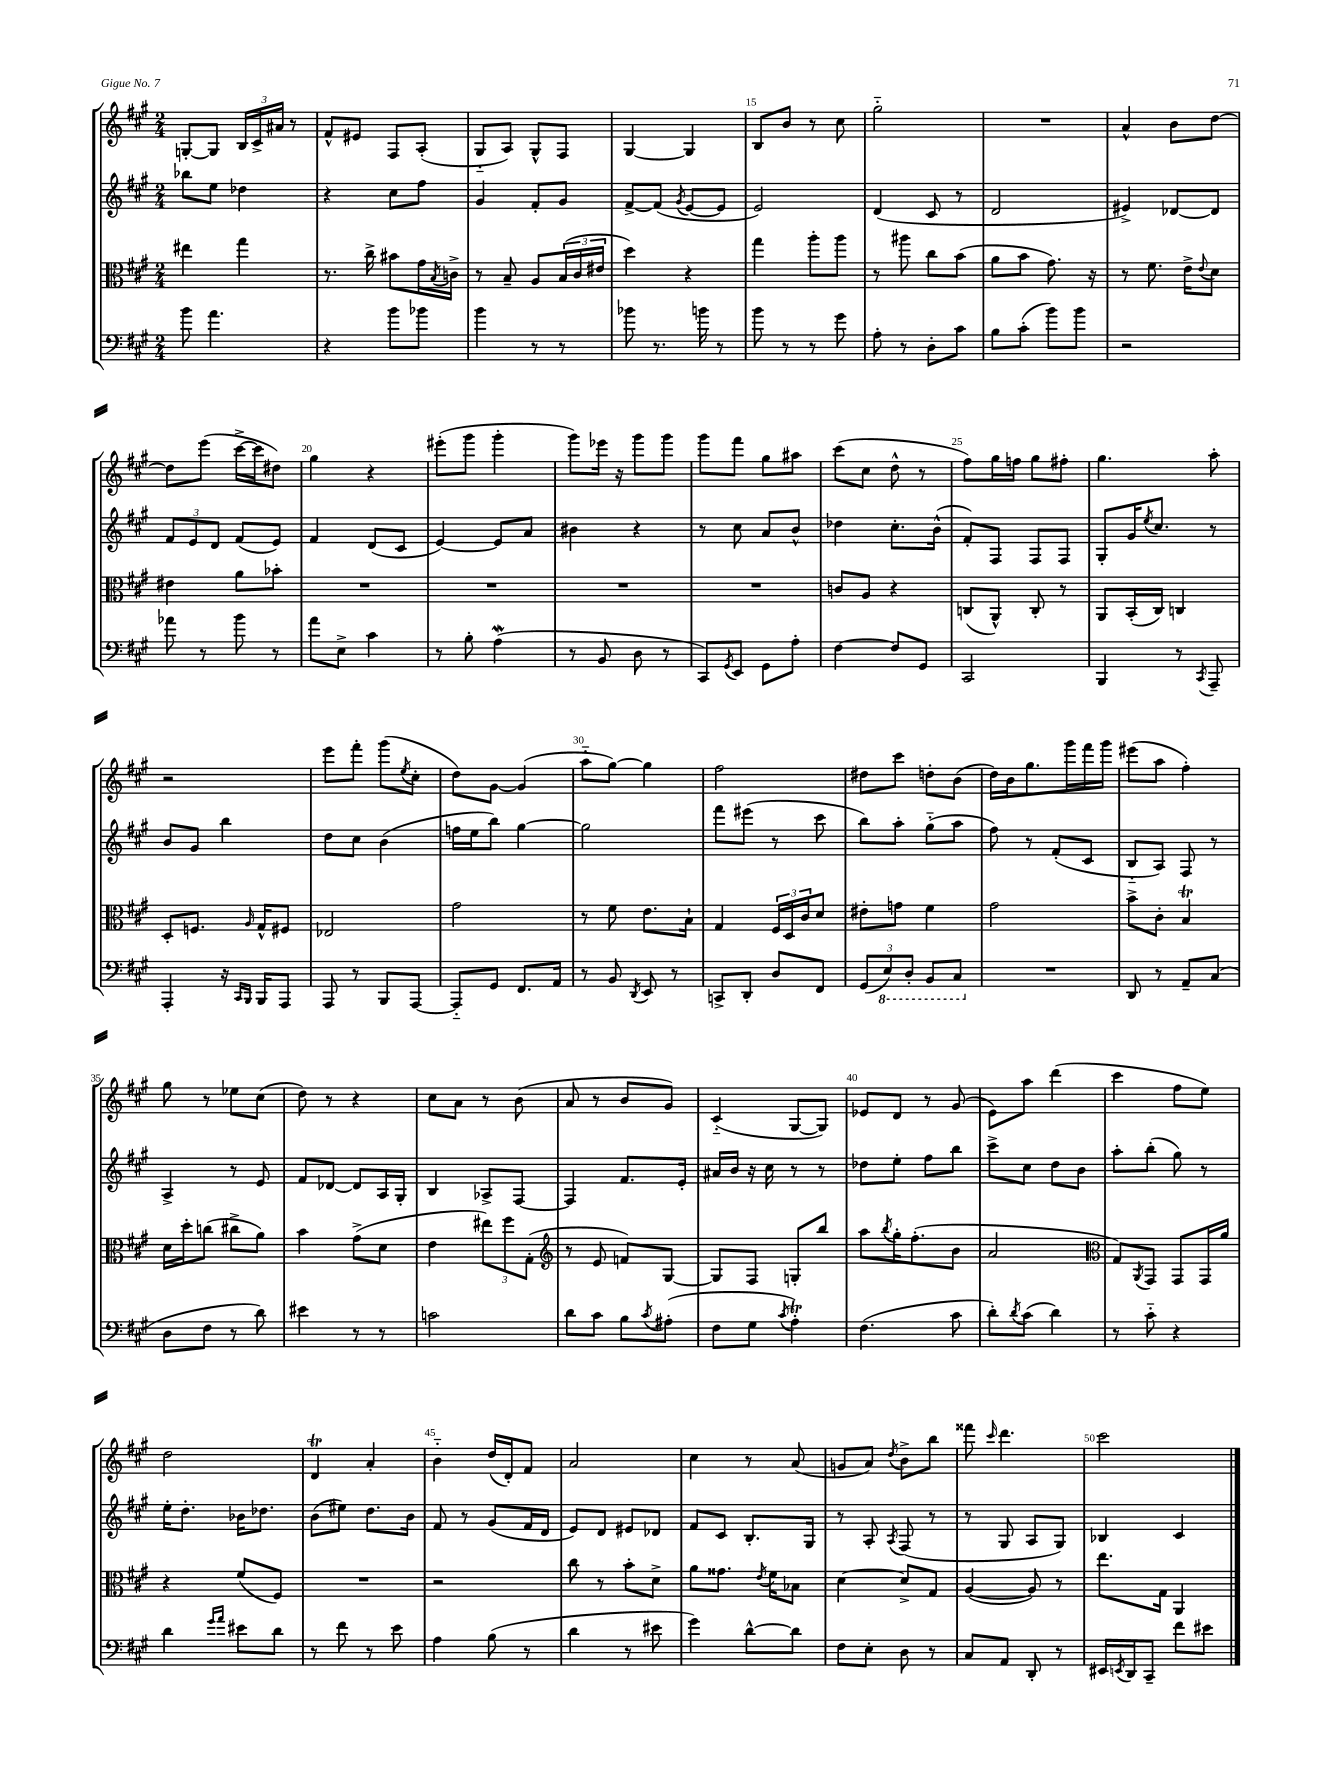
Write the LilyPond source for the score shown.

<<
\new StaffGroup <<
\new Staff = "s0" {
    \clef treble \key a \major \numericTimeSignature \time 2/4
    g8~-. g8 \tuplet 3/2 { b16 cis'16-> ais'16 } r8 |
    fis'8-^ eis'8 fis8 a8-.( |
    gis8-_ a8) gis8-^ fis8 |
    gis4~ gis4 |
    b8 b'8 r8 cis''8 |
    gis''2-_ |
    R2 |
    a'4-^ b'8 d''8~ |
    d''8 e'''8( cis'''16~-> cis'''16 dis''8) |
    gis''4 r4 |
    eis'''8-.( gis'''8 gis'''4-. |
    gis'''8) ees'''16 r16 gis'''8 gis'''8 |
    gis'''8 fis'''8 gis''8 ais''8 |
    cis'''8( cis''8 d''8-^ r8 |
    fis''8) gis''16 f''16 gis''8 fis''8-. |
    gis''4. a''8-. |
    r2 |
    e'''8 fis'''8-. gis'''8( \acciaccatura { e''8 } cis''8-. |
    d''8) gis'8~ gis'4( |
    a''8-_ gis''8~) gis''4 |
    fis''2 |
    dis''8 cis'''8 d''8-. b'8( |
    d''16) b'16 gis''8. gis'''16 fis'''16 gis'''16 |
    eis'''8( a''8 fis''4-.) |
    gis''8 r8 ees''8 cis''8( |
    d''8) r8 r4 |
    cis''8 a'8 r8 b'8( |
    a'8 r8 b'8 gis'8) |
    cis'4-_( gis8~ gis8) |
    ees'8 d'8 r8 gis'8( |
    e'8) a''8 d'''4( |
    cis'''4 fis''8 e''8) |
    d''2 |
    d'4\trill a'4-. |
    b'4-_ d''16( d'16-.) fis'8 |
    a'2 |
    cis''4 r8 a'8( |
    g'8 a'8) \acciaccatura { d''8 } b'8-> b''8 |
    fisis'''8 \grace { cis'''16 } d'''4. |
    cis'''2 \bar "|." |
}
\new Staff = "s1" {
    \clef treble \key a \major \numericTimeSignature \time 2/4
    bes''8 e''8 des''4 |
    r4 cis''8 fis''8 |
    gis'4 fis'8-. gis'8 |
    fis'8~-> fis'8( \acciaccatura { gis'8 } e'8~ e'8 |
    e'2) |
    d'4( cis'8 r8 |
    d'2 |
    eis'4->) des'8~ des'8 |
    \tuplet 3/2 { fis'8 e'8 d'8 } fis'8( e'8) |
    fis'4 d'8( cis'8 |
    e'4~) e'8 a'8 |
    bis'4 r4 |
    r8 cis''8 a'8 b'8-^ |
    des''4 cis''8.-. b'16-^( |
    fis'8-.) fis8 fis8 fis8 |
    gis8-. gis'16 \acciaccatura { e''8 } cis''8. r8 |
    b'8 gis'8 b''4 |
    d''8 cis''8 b'4( |
    f''16 e''16 b''8) gis''4~ |
    gis''2 |
    fis'''8 eis'''8( r8 cis'''8 |
    b''8) a''8-. gis''8-_( a''8 |
    fis''8) r8 fis'8-.( cis'8 |
    b8-_ a8) fis8 r8 |
    a4-> r8 e'8 |
    fis'8 des'8~ des'8 a16 gis16-. |
    b4 aes8-> fis8~ |
    fis4 fis'8. e'16-. |
    ais'16 b'16 r16 cis''16 r8 r8 |
    des''8 e''8-. fis''8 b''8 |
    cis'''8-> cis''8 d''8 b'8 |
    a''8-. b''8-.( gis''8) r8 |
    e''16-. d''8.-. bes'16 des''8. |
    b'8( eis''8) d''8. b'16 |
    fis'8 r8 gis'8( fis'16 d'16 |
    e'8) d'8 eis'8 des'8 |
    fis'8 cis'8 b8.-. gis16 |
    r8 a8-. \acciaccatura { a8 } fis8( r8 |
    r8 gis8 a8 gis8) |
    bes4 cis'4 \bar "|." |
}
\new Staff = "s2" {
    \clef alto \key a \major \numericTimeSignature \time 2/4
    eis''4 gis''4 |
    r8. cis''16-> bis'8 gis'16 \acciaccatura { b8 } c'16-> |
    r8 b8-- a8 \tuplet 3/2 { b16( cis'16 eis'16 } |
    d''4) r4 |
    gis''4 a''8-. a''8 |
    r8 ais''8 cis''8 b'8( |
    a'8 b'8 gis'8.) r16 |
    r8 fis'8. e'16-> \appoggiatura { e'8 } d'8 |
    eis'4 a'8 bes'8-. |
    R2 |
    R2 |
    R2 |
    R2 |
    c'8 a8 r4 |
    c8( a,8-^) c8-. r8 |
    a,8 b,16-.( cis16) c4 |
    d8-. f8. \grace { a16 } gis16-^ fis8 |
    ees2 |
    gis'2 |
    r8 fis'8 e'8. b16-! |
    gis4 \tuplet 3/2 { fis16 d16 cis'16 } d'8 |
    eis'8-. g'8 fis'4 |
    gis'2 |
    b'8-> cis'8-. b4\trill |
    d'16 d''16-. c''8( cis''8-> a'8) |
    b'4 gis'8->( d'8 |
    e'4 \tuplet 3/2 { eis''8) fis''8 gis8-.( } |
    \clef treble r8 e'8 f'8) gis8~ |
    gis8 fis8 g8-. b''8 |
    a''8 \acciaccatura { b''8 } gis''16-. fis''8.-.( b'8 |
    a'2 |
    \clef alto gis8) \acciaccatura { a,8 } gis,8 gis,8 gis,16 a'16 |
    r4 fis'8( fis8) |
    R2 |
    r2 |
    cis''8 r8 b'8-. d'8-> |
    a'8 gisis'8. \acciaccatura { e'8 } fis'16 bes8 |
    d'4~ d'8-> gis8 |
    a4~( a8) r8 |
    e''8. gis16 a,4 \bar "|." |
}
\new Staff = "s3" {
    \clef bass \key a \major \numericTimeSignature \time 2/4
    b'8 a'4. |
    r4 b'8 bes'8 |
    b'4 r8 r8 |
    bes'8 r8. b'16 r8 |
    b'8 r8 r8 gis'8 |
    a8-. r8 d8-. cis'8 |
    b8 cis'8-.( b'8) b'8 |
    r2 |
    aes'8 r8 b'8 r8 |
    a'8 e8-> cis'4 |
    r8 b8-. a4\mordent( |
    r8 b,8 d8 r8 |
    cis,8) \acciaccatura { gis,8 } e,8 gis,8 a8-. |
    fis4~ fis8 gis,8 |
    cis,2 |
    b,,4 r8 \acciaccatura { cis,8 } a,,8-- |
    a,,4-. r16 \grace { cis,16 b,,16 } b,,16 a,,8 |
    a,,8 r8 b,,8 a,,8~ |
    a,,8-_ gis,8 fis,8. a,16 |
    r8 b,8 \acciaccatura { d,8 } e,8 r8 |
    c,8-> d,8-. d8 fis,8 |
    \tuplet 3/2 { gis,8( \ottava #-1 e,8) d,8-. } b,,8 cis,8 \ottava #0 |
    R2 |
    d,8 r8 a,8-- cis8( |
    d8 fis8 r8 d'8) |
    eis'4 r8 r8 |
    c'2 |
    d'8 cis'8 b8 \acciaccatura { cis'8 } ais8-.( |
    fis8 gis8 \acciaccatura { cis'8 } a4-.\trill) |
    fis4.( cis'8 |
    d'8-.) \acciaccatura { d'8 } cis'8( d'4) |
    r8 cis'8-_ r4 |
    d'4 \grace { gis'16 a'16 } eis'8 d'8 |
    r8 fis'8 r8 e'8 |
    a4 b8( r8 |
    d'4 r8 eis'8 |
    gis'4) d'8~-^ d'8 |
    fis8 e8-. d8 r8 |
    cis8 a,8 d,8-. r8 |
    eis,16 \acciaccatura { e,8 } d,16 cis,8-- fis'8 eis'8 \bar "|." |
}
>>
>>
\layout { \context { \Score currentBarNumber = #11 \override BarNumber.break-visibility = ##(#f #t #t) barNumberVisibility = #(every-nth-bar-number-visible 5) } }
